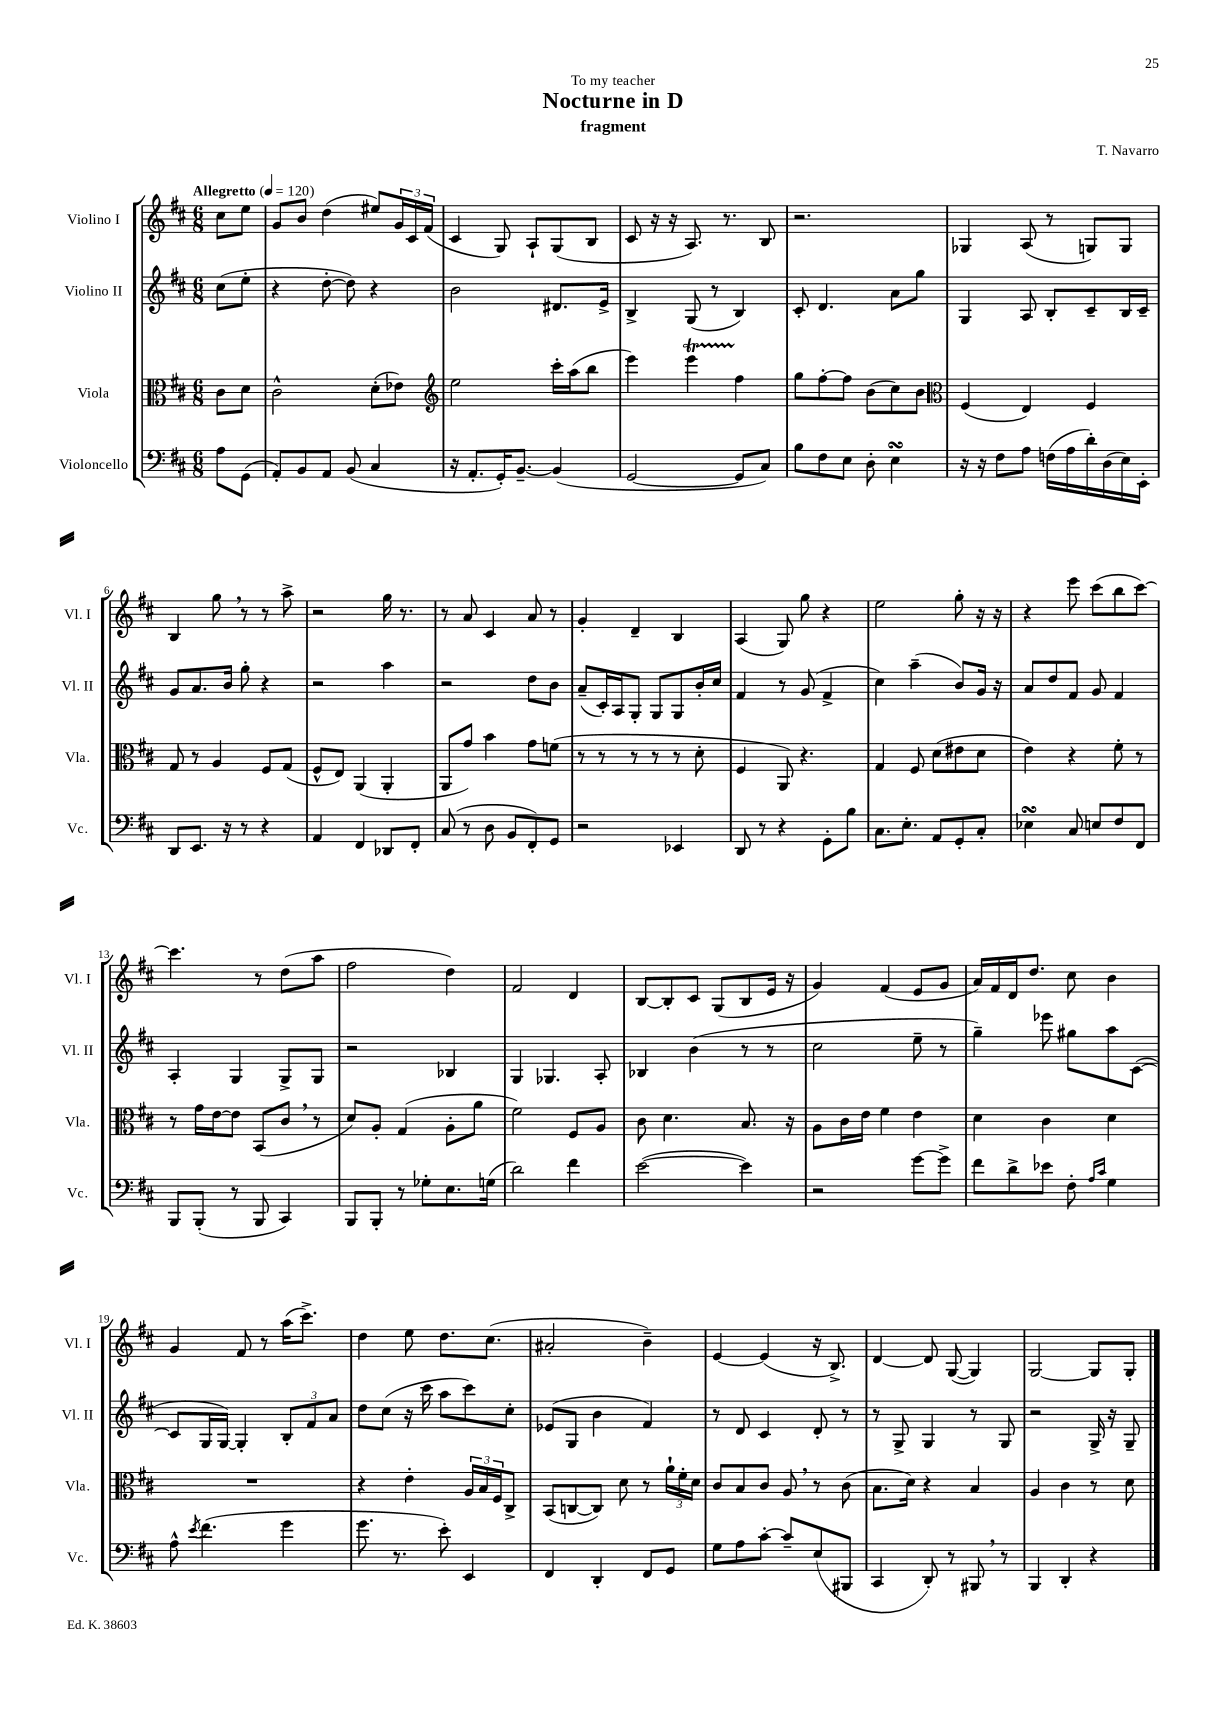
\header { title = "Nocturne in D" composer = "T. Navarro" subtitle = "fragment" dedication = "To my teacher" }
<<
\new StaffGroup <<
\new Staff = "s0" \with { instrumentName = "Violino I" shortInstrumentName = "Vl. I" } {
    \clef treble \key d \major \numericTimeSignature \time 6/8 \partial 4 \tempo "Allegretto" 4 = 120
    cis''8 e''8 |
    g'8 b'8 d''4( eis''8) \tuplet 3/2 { g'16 cis'16 fis'16( } |
    cis'4 g8) a8-! g8( b8 |
    cis'8 r16 r16 a8.) r8. b8 |
    r2. |
    ges4 a8( r8 g8) g8 |
    b4 g''8 \breathe r8 r8 a''8-> |
    r2 g''16 r8. |
    r8 a'8 cis'4 a'8 r8 |
    g'4-. d'4-- b4 |
    a4( g8) g''8 r4 |
    e''2 g''8-. r16 r16 |
    r4 e'''8 cis'''8( b''8 cis'''8~) |
    cis'''4. r8 d''8( a''8 |
    fis''2 d''4) |
    fis'2 d'4 |
    b8~ b8-. cis'8 g8( b8 e'16 r16 |
    g'4) fis'4( e'8 g'8 |
    a'16) fis'16 d'16 d''8. cis''8 b'4 |
    g'4 fis'8 r8 a''16( cis'''8.->) |
    d''4 e''8 d''8. cis''8.( |
    ais'2-. b'4--) |
    e'4~ e'4( r16 b8.->) |
    d'4~ d'8 g8~( g4) |
    g2~ g8 g8-. \bar "|." |
}
\new Staff = "s1" \with { instrumentName = "Violino II" shortInstrumentName = "Vl. II" } {
    \clef treble \key d \major \numericTimeSignature \time 6/8 \partial 4
    cis''8( e''8-. |
    r4 d''8~-. d''8) r4 |
    b'2 dis'8. e'16-> |
    b4-> g8( r8 b4) |
    cis'8-. d'4. a'8 g''8 |
    g4 a8 b8-. cis'8-- b16 cis'16-- |
    g'8 a'8. b'16 g''8-. r4 |
    r2 a''4 |
    r2 d''8 b'8 |
    a'8--( cis'16-.) a16 g8-. g8 g8 b'16-. cis''16 |
    fis'4 r8 g'8( fis'4-> |
    cis''4) a''4--( b'8) g'16 r16 |
    a'8 d''8 fis'8 g'8 fis'4 |
    a4-. g4 g8-> g8 |
    r2 bes4 |
    g4 ges4. a8-. |
    bes4 b'4( r8 r8 |
    cis''2 e''8-- r8 |
    g''4--) ees'''8 gis''8 a''8 cis'8~( |
    cis'8 g16 g16~) g4-. \tuplet 3/2 { b8-. fis'8 a'8 } |
    d''8 cis''8( r16 cis'''16 a''8 cis'''8) cis''8-. |
    ees'8( g8 b'4 fis'4) |
    r8 d'8 cis'4 d'8-. r8 |
    r8 g8-> g4 r8 g8 |
    r2 g16-> r16 g8-- \bar "|." |
}
\new Staff = "s2" \with { instrumentName = "Viola" shortInstrumentName = "Vla." } {
    \clef alto \key d \major \numericTimeSignature \time 6/8 \partial 4
    cis'8 d'8 |
    cis'2-^ d'8-.( ees'8) |
    \clef treble e''2 cis'''16-. a''16( b''8 |
    e'''4) e'''4\startTrillSpan fis''4\stopTrillSpan |
    g''8 fis''8~-. fis''8 b'8( cis''8) b'8 |
    \clef alto fis4( e4) fis4 |
    g8 r8 a4 fis8 g8( |
    fis8-^ e8) a,4( a,4-. |
    a,8 g'8) b'4 g'8 f'8( |
    r8 r8 r8 r8 r8 d'8-. |
    fis4 a,8) r4. |
    g4 fis8 d'8( eis'8 d'8 |
    e'4) r4 fis'8-. r8 |
    r8 g'16 e'16~ e'8 b,8( cis'8 \breathe r8 |
    d'8) a8-. g4( a8-. a'8 |
    fis'2) fis8 a8 |
    cis'8 d'4. b8. r16 |
    a8 cis'16 e'16 fis'4 e'4 |
    d'4 cis'4 d'4 |
    R2. |
    r4 e'4-. \tuplet 3/2 { a16 b16 fis16 } cis8-> |
    b,8( c8~ c8) d'8 r8 \tuplet 3/2 { a'16-! fis'16-. d'16 } |
    cis'8 b8 cis'8 a8 \breathe r8 cis'8( |
    b8. d'16) r4 b4 |
    a4 cis'4 r8 d'8 \bar "|." |
}
\new Staff = "s3" \with { instrumentName = "Violoncello" shortInstrumentName = "Vc." } {
    \clef bass \key d \major \numericTimeSignature \time 6/8 \partial 4
    a8 g,8( |
    a,8-.) b,8 a,8 b,8( cis4 |
    r16 a,8.-. g,16-.) b,8.~-- b,4( |
    g,2~ g,8 cis8) |
    b8 fis8 e8 d8-. e4\turn |
    r16 r16 fis8 a8 f16( a16 d'16-.) d16( e16) e,16-. |
    d,8 e,8. r16 r8 r4 |
    a,4 fis,4 des,8 fis,8-. |
    cis8( r8 d8 b,8 fis,8-.) g,8 |
    r2 ees,4 |
    d,8 r8 r4 g,8-. b8 |
    cis8. e8.-. a,8 g,8-. cis8-. |
    ees4\turn cis8 e8 fis8 fis,8 |
    b,,8 b,,8-.( r8 b,,8 cis,4) |
    b,,8 b,,8-. r8 ges8-. e8. g16( |
    d'2) fis'4 |
    e'2~( e'4) |
    r2 g'8~ g'8-> |
    fis'8 d'8-> ees'8 fis8-. \grace { a16 cis'16 } g4 |
    a8-^ \acciaccatura { e'8 } fis'4.( g'4 |
    g'8. r8. e'8-.) e,4 |
    fis,4 d,4-. fis,8 g,8 |
    g8 a8 cis'8~-. cis'8-- e8( bis,,8 |
    cis,4 d,8-.) r8 bis,,8 \breathe r8 |
    b,,4 d,4-. r4 \bar "|." |
}
>>
>>
